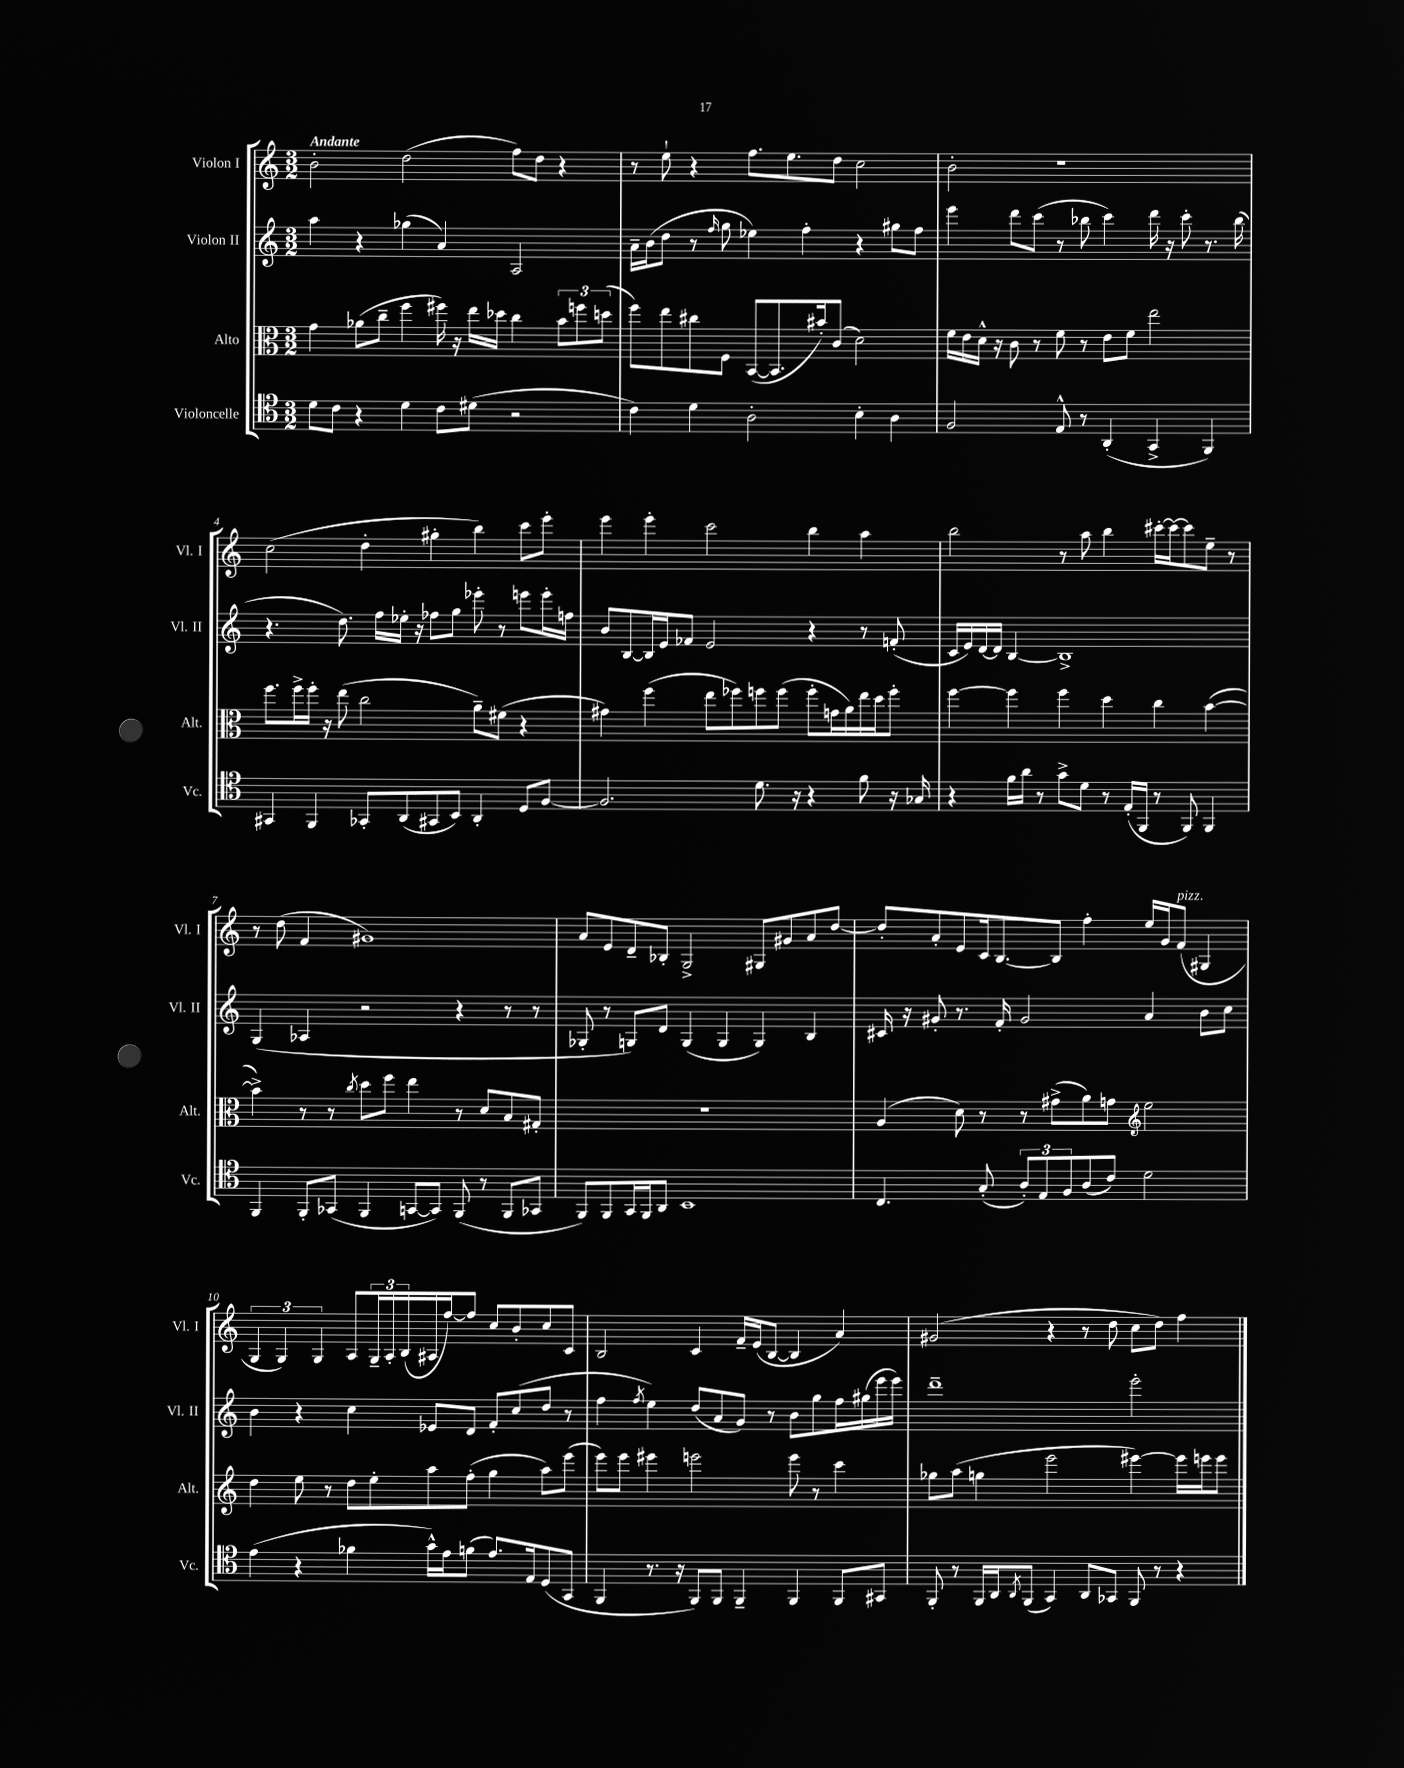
<<
\new StaffGroup <<
\new Staff = "s0" \with { instrumentName = "Violon I" shortInstrumentName = "Vl. I" } {
    \clef treble \key c \major \numericTimeSignature \time 3/2 \tempo "Andante"
    b'2-. d''2( f''8) d''8 r4 |
    r8 e''8-! r4 f''8. e''8. d''8 c''2 |
    b'2-. r1 |
    c''2( d''4-. gis''4-. b''4) c'''8 e'''8-. |
    e'''4 e'''4-. c'''2 b''4 a''4 |
    b''2 r8 a''8 b''4 cis'''16~-. cis'''16~ cis'''8 e''8-- r8 |
    r8 d''8( f'4 gis'1) |
    a'8 e'8 d'8-- bes8-. g2-> gis8 gis'8 a'8 d''8~ |
    d''8-. a'8-. e'8 c'16 b8.~ b8 f''4-. e''16 g'16 f'8^\markup { \italic "pizz." }( gis4 |
    \tuplet 3/2 { g4 g4) g4 } a8 \tuplet 3/2 { g16-- a16-. b16( } ais16 f''16~) f''8 c''8 b'8-. c''8 c'8 |
    b2 c'4 f'16-- e'16( b8~ b4 a'4) |
    gis'2( r4 r8 d''8 c''8 d''8) f''4 \bar "|." |
}
\new Staff = "s1" \with { instrumentName = "Violon II" shortInstrumentName = "Vl. II" } {
    \clef treble \key c \major \numericTimeSignature \time 3/2
    a''4 r4 ges''4( a'4) a2 |
    a'16-- b'16( d''8 r8 \grace { f''16 } g''8 ees''4) f''4-. r4 gis''8 f''8 |
    e'''4 d'''8 c'''8( r8 bes''8 c'''4) d'''16 r16 c'''8-. r8. bes''16( |
    r4. d''8.) f''16 ees''16-. r16 fes''8 g''8 ees'''8-. r8 e'''8 e'''16-. f''16 |
    b'8 b8~ b16 e'16 fes'8 e'2 r4 r8 f'8-.( |
    c'16 e'16) d'16~ d'16 b4~ b1-> |
    g4( aes4 r2 r4 r8 r8 |
    ges8-. r8 g8) d'8 g4( g4 g4) b4 |
    cis'16 r16 gis'8-. r8. f'16-. gis'2 a'4 b'8 c''8 |
    b'4 r4 c''4 ees'8 d'8 f'8-. c''8( d''8 r8 |
    f''4 \acciaccatura { f''8 } e''4) d''8( a'8 g'8) r8 b'8 g''8 f''16 gis''16( e'''16 e'''16) |
    d'''1-- e'''2-. \bar "|." |
}
\new Staff = "s2" \with { instrumentName = "Alto" shortInstrumentName = "Alt." } {
    \clef alto \key c \major \numericTimeSignature \time 3/2
    g'4 aes'8( c''8-- f''4 fis''16) r16 e''16 des''16 c''4 \tuplet 3/2 { b'8 f''8 d''8( } |
    f''8) e''8 cis''8 f8 b,8~( b,8. bis'16-.) c'8( d'2) |
    f'16 e'16 d'16-^ r16 c'8 r8 f'8 r8 e'8 f'8 e''2 |
    f''8. f''16-> f''16-. r16 e''8( c''2 a'8--) fis'8( r4 |
    gis'4) f''4( e''8 fes''8) f''8 f''8( f''8-. g'16 a'16) e''16 d''16 f''8-. |
    f''4~ f''4 f''4 d''4 c''4 b'4~( |
    b'4->) r8 r8 \acciaccatura { c''8 } d''8 f''8 e''4 r8 d'8 b8 gis8-. |
    R1. |
    a4( d'8) r8 r8 gis'8->( a'8) g'8 \clef treble e''2 |
    d''4 e''8 r8 d''8 e''8-. a''8 f''8-.( g''4 a''8) e'''8( |
    e'''8) e'''8 eis'''4 e'''2 e'''8 r8 c'''4 |
    ges''8 a''8( g''4 e'''2 eis'''4~) eis'''16 e'''16 e'''8 \bar "|." |
}
\new Staff = "s3" \with { instrumentName = "Violoncelle" shortInstrumentName = "Vc." } {
    \clef tenor \key c \major \numericTimeSignature \time 3/2
    d'8 c'8 r4 d'4 c'8 dis'8( r2 |
    c'4) d'4 a2-. b4-. a4 |
    f2 e8-^ r8 a,4-.( g,4-> f,4) |
    gis,4 f,4 ges,8-. a,8( gis,8 b,8) a,4-. d8 f8~ |
    f2. d'8. r16 r4 f'8 r16 ges16 |
    r4 f'16 a'16 r8 g'8-> d'8 r8 e16-.( f,16 r8 f,8) f,4 |
    f,4 f,8-. ges,8( f,4 g,8~ g,8) f,8( r8 f,8 ges,8 |
    f,8) f,8 g,16 f,16 a,8 b,1 |
    c4. g8-.( \tuplet 3/2 { a8-.) e8 f8 } a8( c'8) d'2 |
    e'4( r4 fes'4 g'16-^) e'16 f'8( e'8.) e16 d8( g,8 |
    f,4 r8. r16 f,8) f,8 f,4-- f,4 f,8 gis,8 |
    f,8-. r8 f,16 a,16 \acciaccatura { a,8 } f,8( g,4) a,8 ges,8 f,8 r8 r4 \bar "|." |
}
>>
>>
